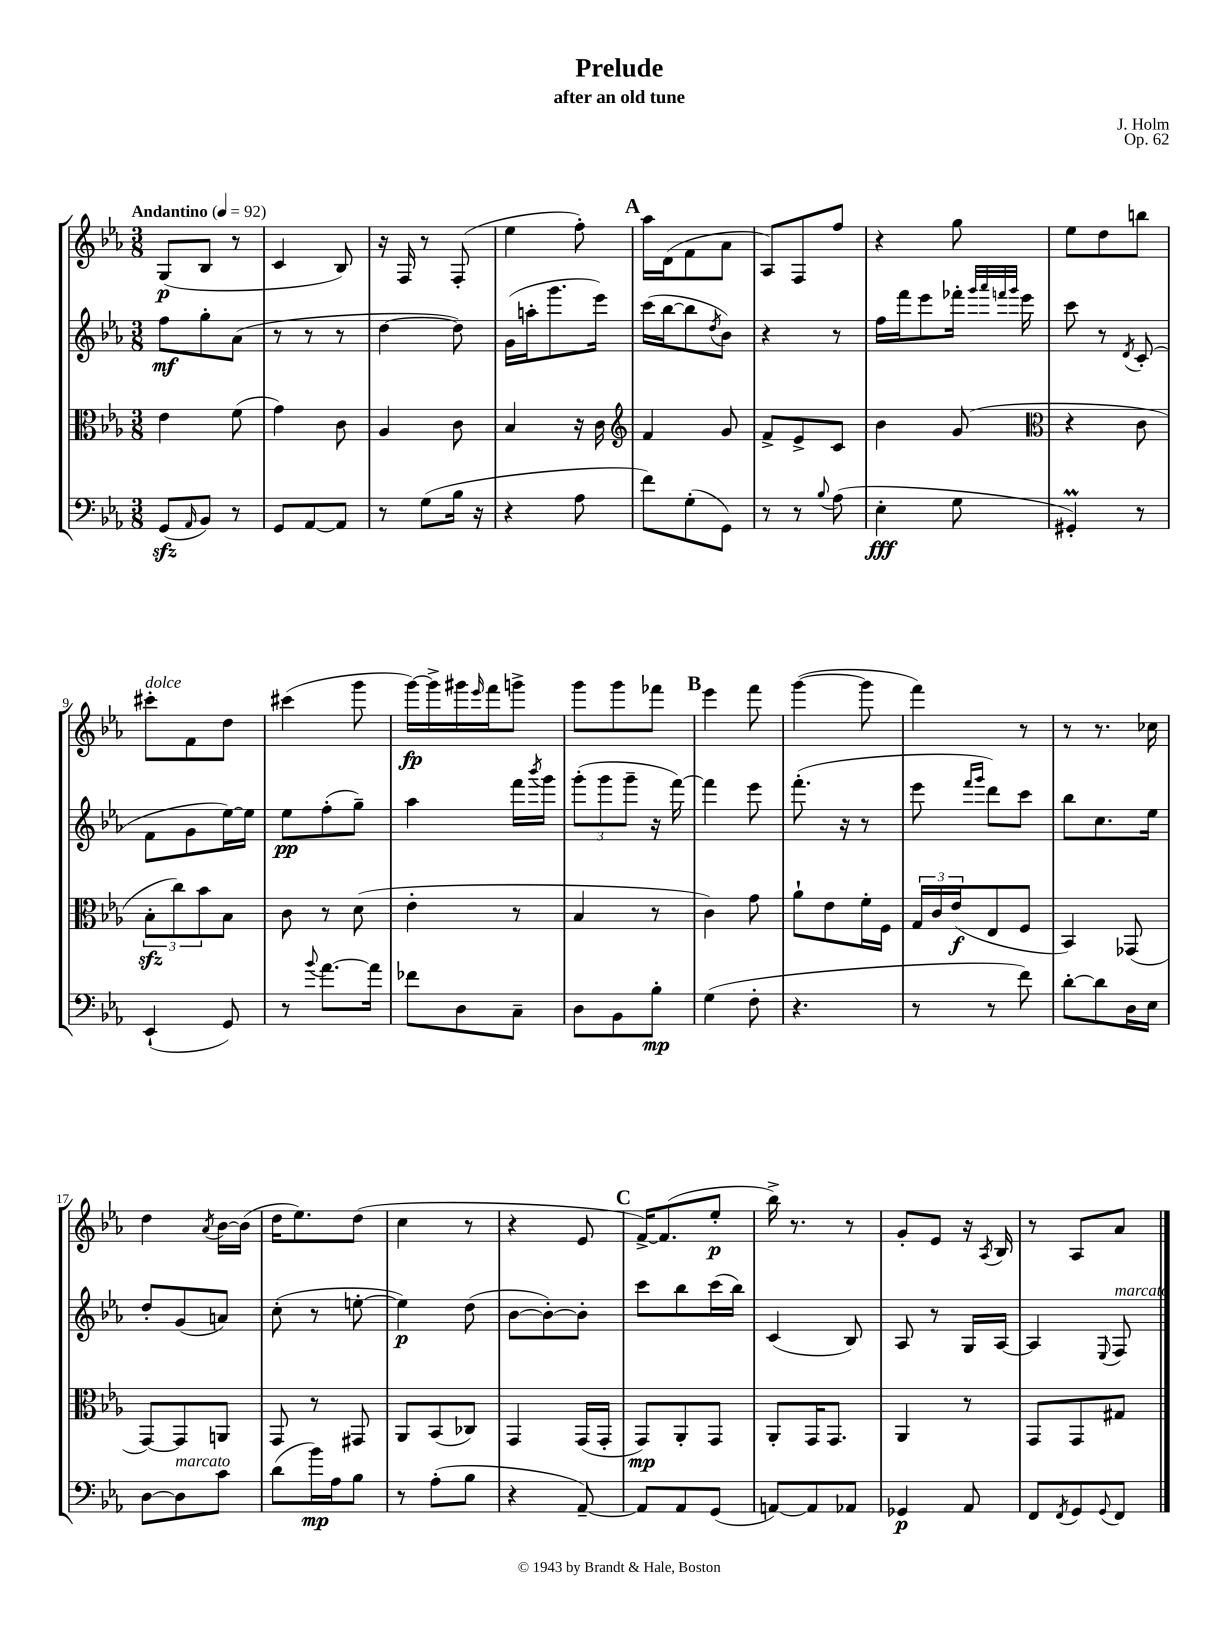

**kern	**kern	**kern	**kern
*staff4	*staff3	*staff2	*staff1
*clefF4	*clefC3	*clefG2	*clefG2
*k[b-e-a-]	*k[b-e-a-]	*k[b-e-a-]	*k[b-e-a-]
*M3/8	*M3/8	*M3/8	*M3/8
*MM92	*MM92	*MM92	*MM92
(8GG	4e-	8ff	(8G
16qqAA-	.	.	.
8BB-)	.	8gg'	8B-
8r	(8f	(8a-	8r
=	=	=	=
8GG	4g)	8r	4c
[8AA-	.	8r	.
8AA-]	8c	8r	8B-)
=	=	=	=
8r	4A-	[4dd	16r
.	.	.	16F
(8G	.	.	8r
16B-	8c	8dd])	(8F'
16r	.	.	.
=	=	=	=
4r	4B-	(16g	4ee-
.	.	16aa'	.
.	.	8.ggg	.
8A-	16r	.	8ff')
.	16c	16eee-)	.
=	=	=	=
*	*clefG2	*	*
8f)	4f	(16ccc	16aa-
.	.	[16bb-	(16d
(8G'	.	8bb-]	8f
.	.	8qdd	.
8GG)	8g	8b-)	8a-
=	=	=	=
8r	8f^	4r	8A-)
8r	8e-^	.	8F
8qqB-	.	.	.
(8A-	8c	8r	8ff
=	=	=	=
4E-'	4b-	16ff	4r
.	.	16fff	.
.	.	8eee-	.
8G	(8g	16fff-'	8gg
.	.	32qqggg	.
.	.	32qqaaa-	.
.	.	32qqfff	.
.	.	32qqggg	.
.	.	16eee-	.
=	=	=	=
*	*clefC3	*	*
4GG#')	4r	8ccc	8ee-
.	.	8r	8dd
.	.	8qd	.
8r	8c	(8c'	8bb
=	=	=	=
(4EE-`	12B-'	8f	8ccc#'
.	12cc)	.	.
.	.	8g	8f
.	12b-	.	.
8GG)	8B-	[16ee-)	8dd
.	.	16ee-]	.
=	=	=	=
8r	8c	8ee-	(4ccc#
8qqb-	.	.	.
[8.a-	8r	(8ff'	.
.	(8d	8gg~)	8ggg
16a-]	.	.	.
=	=	=	=
8f-	4e-'	4aa-	[16ggg)
.	.	.	16ggg^]
8D	.	.	16ggg#
.	.	.	16qqeee-
.	.	.	16fff
8C~	8r	16fff	8ggg^
.	.	8qbbb-	.
.	.	16ggg	.
=	=	=	=
8D	4B-	(12ggg'	8ggg
.	.	12ggg	.
8BB-	.	.	8ggg
.	.	12ggg~	.
8B-'	8r	16r	8fff-
.	.	[16fff)	.
=	=	=	=
(4G	4c)	4fff]	4eee-
8F'	8g	8eee-	8fff
=	=	=	=
4.r	8a-`	(8.fff'	([4ggg
.	8e-	.	.
.	.	16r	.
.	16f'	8r	8ggg]
.	16F	.	.
=	=	=	=
8r	24G	8eee-	4fff)
.	24c	.	.
.	(24e-	.	.
.	.	16qqfff	.
.	.	16qqggg	.
8r	8E-	8ddd)	.
8f)	8F	8ccc	8r
=	=	=	=
[8d'	4BB-)	8bb-	8r
8d]	.	8.cc	8.r
16D	(8GG-	.	.
16E-	.	16ee-	16cc-
=	=	=	=
[8D	[8GG)	8dd'	4dd
8D]	8GG]	(8g	.
.	.	.	8qa-
8c	8AA	8a)	[16b-
.	.	.	(16b-]
=	=	=	=
(8d	8GG	(8cc'	16dd
.	.	.	8.ee-)
16b-)	8r	8r	.
16A-	.	.	.
8B-	8GG#	[8ee'	(8dd
=	=	=	=
8r	8AA-	4ee])	4cc
(8A-'	(8BB-	.	.
8B-	8C-)	(8dd	8r
=	=	=	=
4r	4GG	[8b-	4r
.	.	8b-'_)	.
[8AA-~)	(16GG	8b-']	8e-
.	16GG'	.	.
=	=	=	=
8AA-]	8GG)	8ccc	[16f^)
.	.	.	(8.f]
8AA-	8AA-'	8bb-	.
(8GG	8GG	(16ccc	8ee-'
.	.	16bb-)	.
=	=	=	=
[8AA)	8AA-'	(4c	16bb-^)
.	.	.	8.r
8AA]	16GG	.	.
.	8.GG	.	.
8AA-	.	8B-)	8r
=	=	=	=
4GG-	4AA-	8A-	8g'
.	.	8r	8e-
8AA-	8r	16G	16r
.	.	.	8qA-
.	.	[16A-	16B-
=	=	=	=
8FF	8GG	4A-]	8r
8qFF	.	.	.
8GG	8GG	.	8A-
8qqGG	.	8qqE-	.
8FF	8G#	8F	8a-
==	==	==	==
*-	*-	*-	*-
